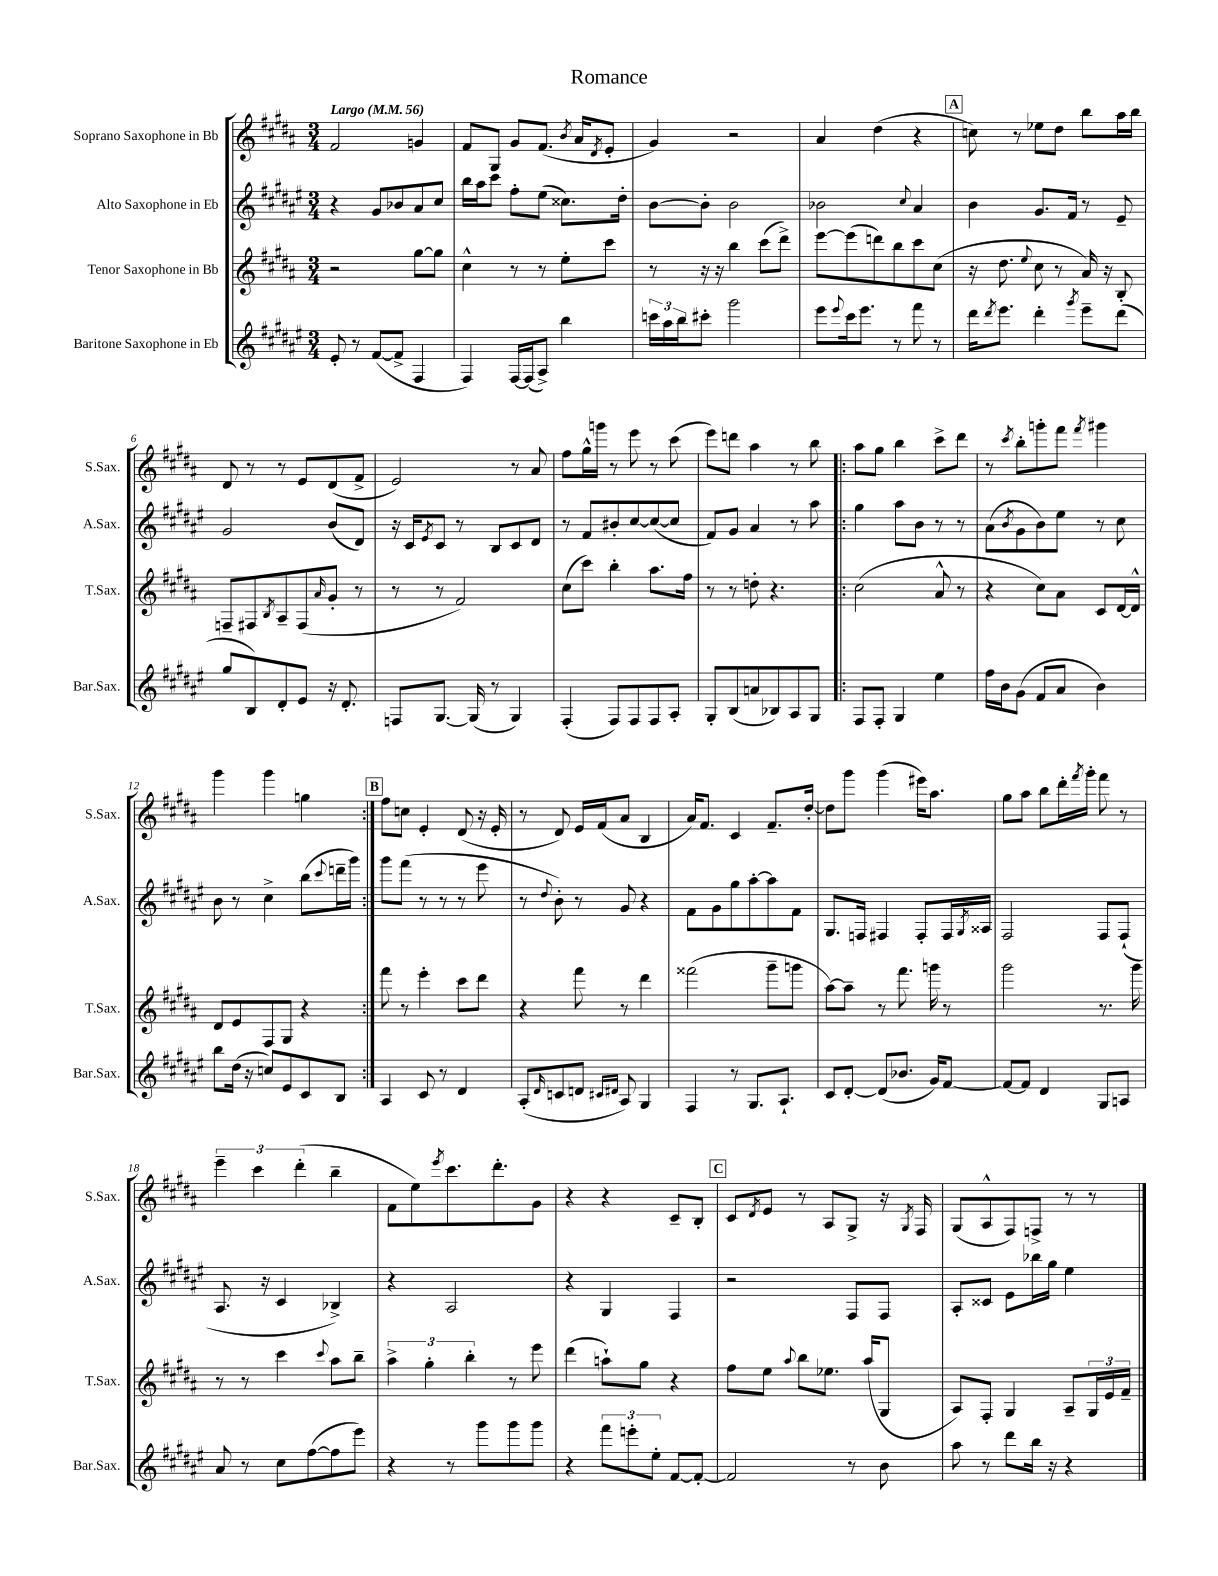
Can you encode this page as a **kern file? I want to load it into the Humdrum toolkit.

**kern	**kern	**kern	**kern
*staff4	*staff3	*staff2	*staff1
*clefG2	*clefG2	*clefG2	*clefG2
*k[f#c#g#d#a#e#]	*k[f#c#g#d#a#]	*k[f#c#g#d#a#e#]	*k[f#c#g#d#a#]
*M3/4	*M3/4	*M3/4	*M3/4
*MM56	*MM56	*MM56	*MM56
8e#'	2r	4r	2f#
8r	.	.	.
([8f#	.	8g#	.
8f#^]	.	8b-	.
4F#	[8gg#	8a#	4g
.	8gg#]	8cc#	.
=	=	=	=
4F#)	4cc#^^	16bb	8f#
.	.	16aa#	.
.	.	8ccc#	8G#
[16F#	8r	8ff#'	8g#
(16F#]	.	.	.
8A#^)	8r	(8ee#	(8.f#
4bb	8ee'	8.cc##)	.
.	.	.	8qb
.	.	.	16a#
.	.	.	8qd#
.	8ccc#	.	8e'
.	.	16dd#'	.
=	=	=	=
24ccc	8r	[8b	4g#)
24aa#	.	.	.
24bb	.	.	.
8ccc#'	16r	8b']	.
.	16r	.	.
2ggg#	4bb	2b	2r
.	(8ccc#	.	.
.	8ddd#^)	.	.
=	=	=	=
8eee#	[8eee	2b-	4a#
8qqeee#	.	.	.
16ccc#	(8eee]	.	.
8.eee#	.	.	.
.	8ddd)	.	(4dd#
8r	8bb	.	.
.	.	8qqcc#	.
8fff#	8ccc#	4a#	4r
8r	(8cc#	.	.
=	=	=	=
16ddd#	16r	4b	8cc)
8qddd#	.	.	.
8.eee#	8.dd#	.	.
.	.	.	8r
.	8qqee	.	.
4ddd#'	8cc#	8.g#	8ee-
.	8r	.	8dd#
.	.	16f#	.
8qggg#	.	.	.
8eee#~	16a#)	8r	8bb
.	16r	.	.
(8ddd#	8B'	8e#~	16aa#
.	.	.	16bb
=	=	=	=
8gg#	8F~	2g#	8d#
8B)	8F#	.	8r
.	8qB	.	.
8d#'	8A#~	.	8r
8e#	(8F#	.	8e
.	16qqa#	.	.
16r	8g#'	(8b	(8d#
8.d#'	.	.	.
.	8r	8d#)	8f#^
=	=	=	=
8F	8r	16r	2e)
.	.	16c#	.
.	.	8qe#	.
[8.G#	8r	8c#	.
.	2f#)	8r	.
(16G#]	.	.	.
8r	.	8B	.
4G#)	.	8c#	8r
.	.	8d#	8a#
=	=	=	=
(4F#'	(8cc#	8r	8ff#
.	8ccc#)	8f#	16gg#^^
.	.	.	16ggg
8F#)	4bb'	8b#'	8r
8F#	.	[8cc#	8eee
8F#	8.aa#	(8cc#_	8r
8A#'	.	8cc#]	(8ccc#
.	16ff#	.	.
=	=	=	=
8G#'	8r	8f#)	8eee)
(8B	8r	8g#	8ddd
8a	8dd'	4a#	4aa#
8B-)	4.r	.	.
8A#	.	8r	8r
8G#	.	8aa#	8bb
=!|:	=!|:	=!|:	=!|:
8F#	(2cc#	4gg#	8aa#
8F#'	.	.	8gg#
4G#	.	8aa#	4bb
.	.	8b	.
4ee#	8a#^^	8r	8ccc#^
.	8r	8r	8ddd#
=	=	=	=
16ff#	4r	(8a#	8r
16b	.	.	.
.	.	8qb	8qccc#
(8g#	.	8g#	8bb'
8f#	8cc#)	8b)	8ggg'
8a#	8a#	8ee#	8fff#
.	.	.	8qfff#
4b)	8c#	8r	4ggg#
.	[16d#	8cc#	.
.	16d#^^]	.	.
=	=	=	=
8bb	8d#	8b	4ggg#
(16dd#	8e	8r	.
16r	.	.	.
8cc)	8F#	4cc#^	4ggg#
8e#	8G#	.	.
8c#	4r	(8bb	4gg
.	.	8qqccc#	.
8B	.	16ddd~	.
.	.	16ggg#)	.
=:|!	=:|!	=:|!	=:|!
4A#	8fff#	8ggg#	8ff#
.	8r	(8fff#	8cc
8c#	4eee'	8r	4e'
8r	.	8r	.
4d#	8ccc#	8r	(8d#
.	8ddd#	8eee#	16r
.	.	.	16e'
=	=	=	=
(8A#'	4r	8r	8r
16qqd#	.	8qqdd#	.
8c	.	8b')	8d#)
8d	8fff#	8r	16e
.	.	.	(16f#
16qqc#	.	.	.
16qqd#	.	.	.
8A#)	8r	8g#	8a#
4G#	4ddd#	4r	4B
=	=	=	=
4F#	(2fff##	8f#	16a#)
.	.	.	8.f#
.	.	8g#	.
8r	.	8gg#	4c#
8.G#	.	[8aa#'	.
.	8ggg#~	8aa#]	8.f#~
8.A#`	.	.	.
.	8ggg	8f#	.
.	.	.	[16dd#'
=	=	=	=
8c#	[8aa#)	8.G#	8dd#]
[8d#'	8aa#~]	.	8ggg#
.	.	16F	.
(8d#]	8r	4F#	(4ggg#
8.b-	8.fff#	.	.
.	.	8F#'	16eee#)
16g#)	16ggg	.	8.aa#
[8f#	8r	16F#	.
.	.	8qG#	.
.	.	16A##	.
=	=	=	=
8f#_	2ggg#	2F#	8gg#
8f#]	.	.	8aa#
4d#	.	.	8bb
.	.	.	16ddd#'
.	.	.	8qfff#
.	.	.	16ggg#'
8G#	8.r	8F#	8fff#
8A	.	(8F#`	8r
.	16ggg#	.	.
=	=	=	=
8a#	8r	8.A#	6eee~
8r	8r	.	.
.	.	.	6ccc#
.	.	16r	.
8cc#	4ccc#	4c#	.
.	.	.	(6ddd#'
([8ff#	.	.	.
.	8qqccc#	.	.
8ff#]	8aa#	4B-^)	4bb~
8eee#)	8bb~	.	.
=	=	=	=
4r	6aa#^	4r	8f#
.	.	.	8ee)
.	6gg#'	.	.
.	.	.	8qeee
8r	.	2A#	8.ccc#
.	6bb'	.	.
8ggg#	.	.	.
.	.	.	8.ddd#'
8ggg#	8r	.	.
8ggg#	8eee	.	8g#
=	=	=	=
4r	(4ddd#	4r	4r
12fff#	8aa`)	4G#	4r
12eee'	.	.	.
.	8gg#	.	.
12ee#'	.	.	.
[8f#	4r	4F#	8c#~
8f#'_	.	.	8B'
=	=	=	=
2f#]	8ff#	2r	8c#
.	.	.	8qd#
.	8ee	.	8e
.	8qqaa#	.	.
.	8bb	.	8r
.	8.ee-	.	8A#
8r	.	8F#	8G#^
.	(16aa#	.	.
8b	8G#	8F#	16r
.	.	.	8qG#
.	.	.	16F#
=	=	=	=
8aa#	8A#)	8A#'	(8G#
8r	8F#'	8c##	8A#^^
8ddd#	4G#	8e#	8F#)
16bb	.	16bb-	8F^
16r	.	16gg#	.
4r	8A#~	4ee#	8r
.	24G#	.	8r
.	24e	.	.
.	24f#~	.	.
==	==	==	==
*-	*-	*-	*-
